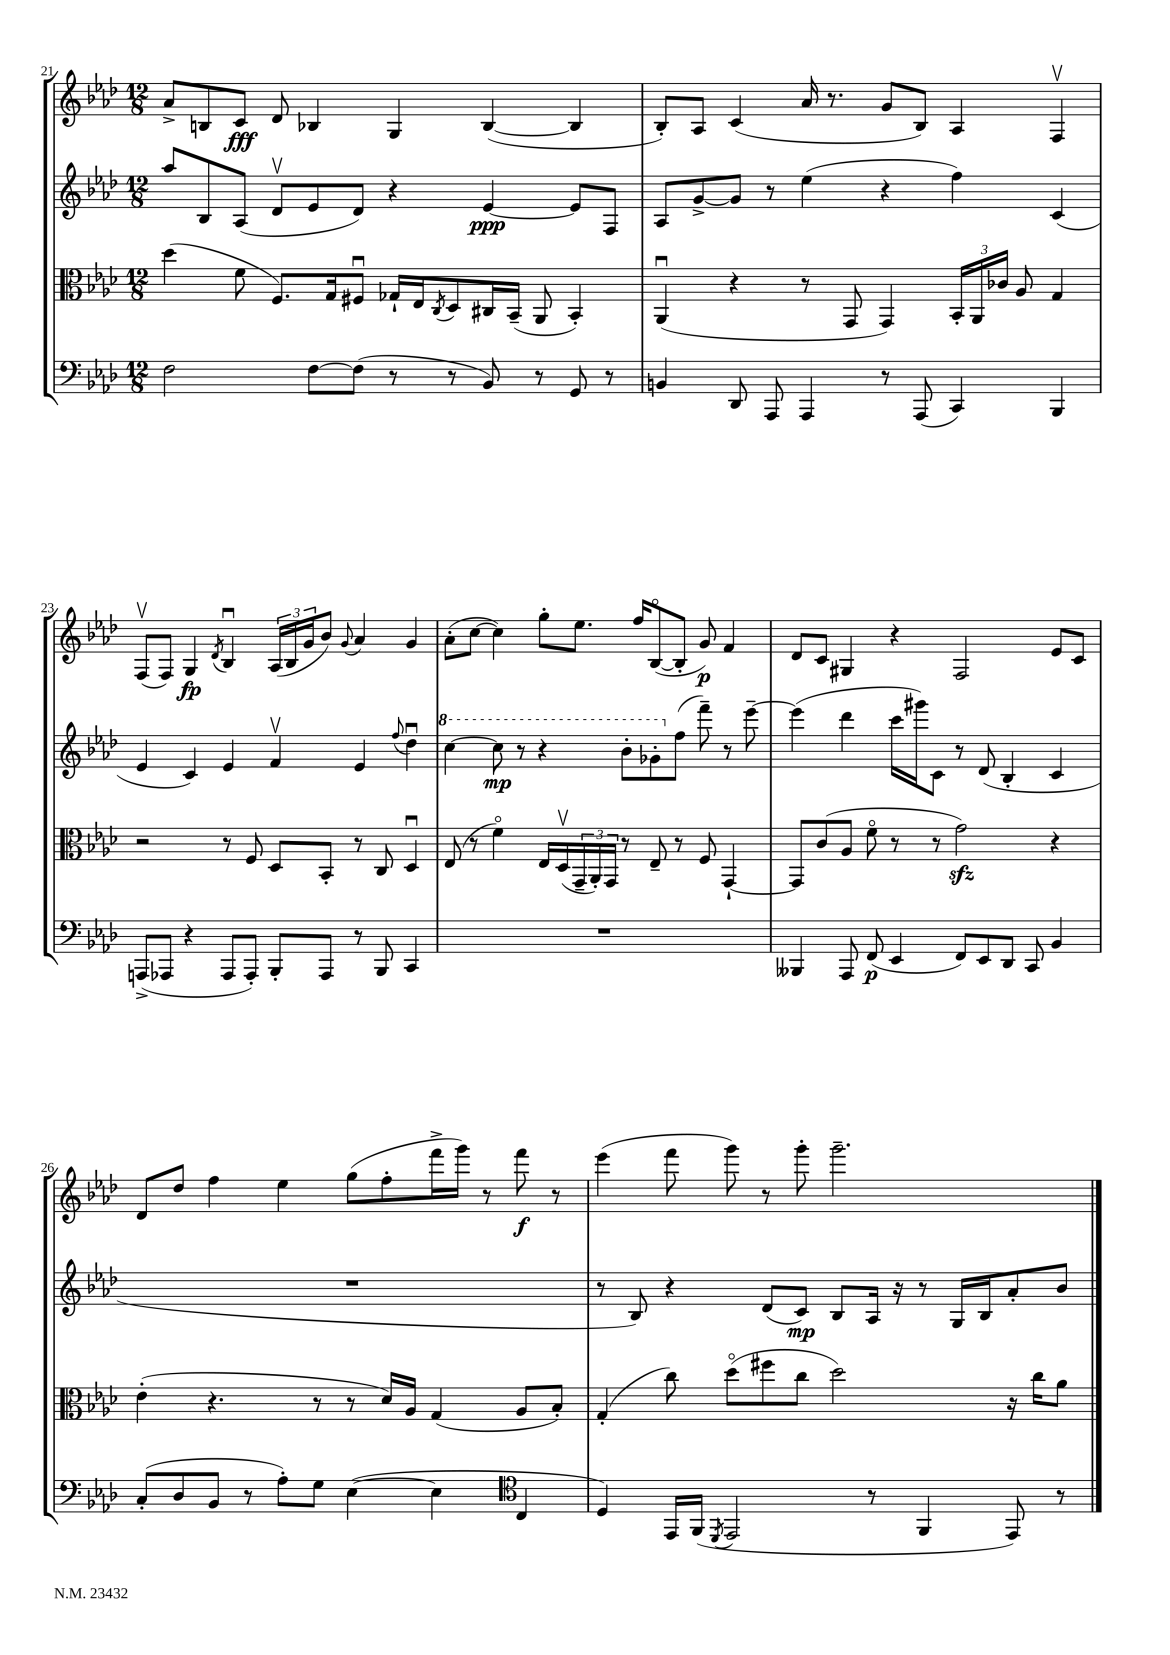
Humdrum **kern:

**kern	**kern	**kern	**kern
*staff4	*staff3	*staff2	*staff1
*clefF4	*clefC3	*clefG2	*clefG2
*k[b-e-a-d-]	*k[b-e-a-d-]	*k[b-e-a-d-]	*k[b-e-a-d-]
*M12/8	*M12/8	*M12/8	*M12/8
2F	(4dd-	8aa-	8a-^
.	.	8B-	8B
.	8f	(8A-	8c
.	8.F)	8d-v	8d-
[8F	.	8e-	4B-
.	16G	.	.
(8F]	8F#u	8d-)	.
8r	16G-`	4r	4G
.	16E-	.	.
.	8qC	.	.
8r	8D-	.	.
8BB-)	16C#	[4e-	([4B-
.	(16BB-~	.	.
8r	8AA-	.	.
8GG	4BB-')	8e-]	4B-]
8r	.	8F	.
=	=	=	=
4BB	(4AA-u	8A-	8B-')
.	.	[8g^	8A-
8DD-	4r	8g]	(4c
8AAA-	.	8r	.
4AAA-	8r	(4ee-	16a-
.	.	.	8.r
.	8GG	.	.
8r	4GG)	4r	8g
(8AAA-	.	.	8B-)
4CC)	24BB-'	4ff)	4A-
.	24AA-	.	.
.	24c-	.	.
.	8A-	.	.
4BBB-	4G	(4c	4Fv
=	=	=	=
(8AAA^	2r	4e-	(8Fv
8AAA-	.	.	8F)
4r	.	4c)	4G
.	.	.	8qd-
8AAA-	8r	4e-	4B-u
8AAA-')	8F	.	.
8BBB-'	8D-	4fv	(24A-
.	.	.	24B-
.	.	.	24g
8AAA-	8BB-'	.	8b-)
.	.	.	8qqg
8r	8r	4e-	4a-
8BBB-	8C	.	.
.	.	8qqff	.
4CC	4D-u	4dd-u	4g
=	=	=	=
1.r	(8E-	[4ccc	(8a-'
.	8r	.	[8cc
.	4fo)	8ccc]	4cc])
.	.	8r	.
.	16E-	4r	8gg'
.	(16D-v	.	.
.	24GG~	.	8.ee-
.	24AA-')	.	.
.	24GG	.	.
.	8r	8bb-'	.
.	.	.	16ff
.	8E-~	8gg-'	([8B-o
.	8r	(8ff	8B-']
.	8F	8fff~)	8g)
.	[4GG`	8r	4f
.	.	[8eee-~	.
=	=	=	=
4BBB--	8GG]	(4eee-]	8d-
.	(8c	.	8c
8AAA-	8A-	4ddd-	4G#
(8FF	8fo	.	.
4EE-	8r	16ccc	4r
.	.	16ggg#)	.
.	8r	8c	.
8FF)	2g)	8r	2F
8EE-	.	(8d-	.
8DD-	.	4B-'	.
8CC	.	.	.
4BB-	4r	4c	8e-
.	.	.	8c
=	=	=	=
(8C'	(4e-'	1.r	8d-
8D-	.	.	8dd-
8BB-	4.r	.	4ff
8r	.	.	.
8A-')	.	.	4ee-
8G	8r	.	.
([4E-	8r	.	(8gg
.	16d-)	.	8ff'
.	16A-	.	.
4E-]	(4G	.	16fff^
.	.	.	16ggg)
.	.	.	8r
*clefC4	*	*	*
4C	8A-	.	8fff
.	8B-')	.	8r
=	=	=	=
4D-)	(4G'	8r	(4eee-
.	.	8B-)	.
16EE-	8cc)	4r	8fff
(16FF	.	.	.
8qDD-	.	.	.
2EE-	(8dd-o	.	8ggg)
.	8ff#	(8d-	8r
.	8cc	8c)	8ggg'
.	2dd-)	8B-	2.ggg~
8r	.	16A-	.
.	.	16r	.
4FF	.	8r	.
.	.	16G	.
.	.	16B-	.
8EE-)	16r	8a-'	.
.	16cc	.	.
8r	8a-	8b-	.
==	==	==	==
*-	*-	*-	*-
